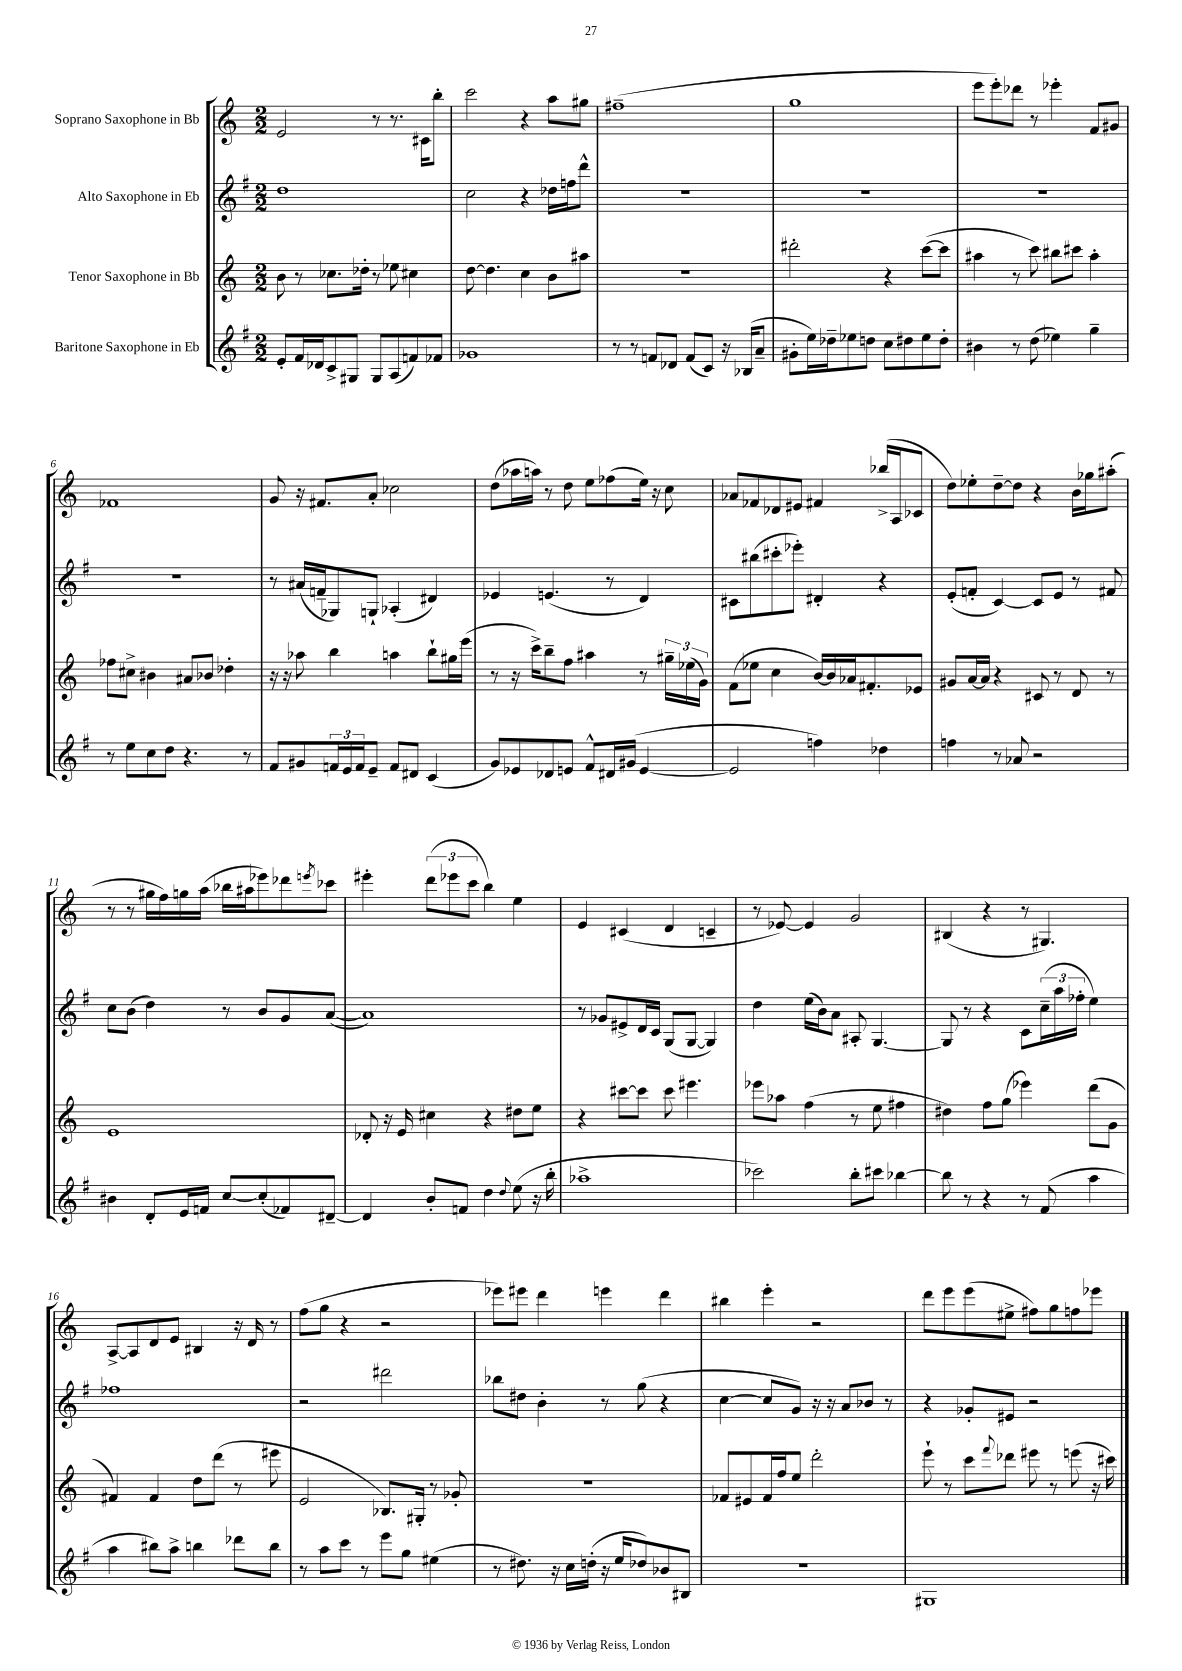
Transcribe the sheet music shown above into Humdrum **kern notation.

**kern	**kern	**kern	**kern
*part4	*part3	*part2	*part1
*staff4	*staff3	*staff2	*staff1
*I"Baritone Saxophone in Eb	*I"Tenor Saxophone in Bb	*I"Alto Saxophone in Eb	*I"Soprano Saxophone in Bb
*clefG2	*clefG2	*clefG2	*clefG2
*k[f#]	*k[]	*k[f#]	*k[]
*M2/2	*M2/2	*M2/2	*M2/2
=1	=1	=1	=1
8e'/L	8b\	1dd	2e/
16f#/L	8r	.	.
16d-X/J	.	.	.
8c^/	8.cc-X\L	.	.
8G#X/J	.	.	.
.	16dd-X'\Jk	.	.
8G#/L	8r	.	8r
(8A/	8ee-X\	.	8.r
8fn/)	4cc#X\	.	.
.	.	.	16c#X\KL
8f-X/J	.	.	8bb'\J
=2	=2	=2	=2
1g-X	[8dd\	2cc\	2ccc\
.	4.dd\]	.	.
.	4cc\	4r	4r
.	8b\L	16dd-X\LL	8aa\L
.	.	16ffn\J	.
.	8aa#X\J	8ddd^^\J	8gg#X\J
=3	=3	=3	=3
8r	1r	1r	(1ff#X~
8r	.	.	.
8fn/L	.	.	.
8d-X/J	.	.	.
(8f/L	.	.	.
8c/J)	.	.	.
16r	.	.	.
(16B-X/KL	.	.	.
8a~/J	.	.	.
=4	=4	=4	=4
8g#X'\L	2ddd#X'\	1r	1gg
16ee\L)	.	.	.
16dd-X~\J	.	.	.
8ee-X\	.	.	.
8ddn\J	.	.	.
8cc\L	4r	.	.
8dd#X\	.	.	.
8ee-\	([8ccc\L	.	.
8dd#'\J	8ccc\J]	.	.
=5	=5	=5	=5
4b#X\	4aa#X\	1r	8eee\L
.	.	.	8eee'\)
8r	8r	.	8ddd-X\J
(8dd\	8ccc\)	.	8r
4ee-X\)	8bb#X\L	.	4eee-X'\
.	8ccc#X\J	.	.
4gg~\	4aa#'\	.	8f/L
.	.	.	8g#X/J
!!LO:LB:g=z
=6	=6	=6	=6
8r	8ff-X\L	1r	1f-X
8ee\L	8cc#X^\J	.	.
8cc\	4b#X\	.	.
8dd\J	.	.	.
4.r	8a#X/L	.	.
.	8b-X/J	.	.
.	4dd-X'\	.	.
8r	.	.	.
=7	=7	=7	=7
8f#/L	16r	8r	8g/
.	16r	.	.
8g#X/	8aa-X\	(16a#X/LL	16r
.	.	16fn~/J	8.f#X/L
24fn/L	4bb\	8G-X/)	.
24e/	.	.	.
24f/J	.	.	.
8e~/J	.	8Gn`/J	8a'/J
8f/L	4aan\	(4A-X'/	2cc-X\
8d#X/J	.	.	.
(4c/	8bb`\L	4d#X/)	.
.	16gg#X\L	.	.
.	(16eee\JJ	.	.
=8	=8	=8	=8
8g/L)	8r	4e-X/	(8dd\L
8e-X/	16r	.	16aa-X\L
.	16ccc^\KL)	.	16aan\JJ)
8d-X/	8bb~\	(4.en/	8r
8en/J	8ff\J	.	8dd\
8f#^^/L	4aa#X\	.	8ee\L
16d#X/L	.	8r	(8ff-X\
(16g#X/JJ	.	.	.
[4e/	8r	4d/)	16ee\Jk)
.	.	.	16r
.	24gg#X~\LL	.	8cc\
.	(24ee-X\	.	.
.	24g\JJ)	.	.
=9	=9	=9	=9
2e/]	(8f\L	8c#X\L	8a-X/L
.	8ee-X\J	(8bb#X\	8f-X/
.	4cc\	8ccc#X'\	8d-X/
.	.	8eee-X'\J)	8e#X/J
4ffn\)	[16b/LL)	4d#X'/	4f#X/
.	16b/]	.	.
.	16a-X/J	.	.
.	8.f#X'/	.	.
4dd-X\	.	4r	(16bb-X^/LL
.	.	.	16A/J
.	8e-X/J	.	8c-X/J
=10	=10	=10	=10
4ffn\	8g#X/L	(8e'/L	8dd\L)
.	[16a/L	8fn'/J	8ee-X'\
.	16a/JJ]	.	.
8r	4r	[4c/)	[8dd~\
8a-X/	.	.	8dd\J]
2r	8c#X/	8c/L]	4r
.	8r	8e/J	.
.	8d/	8r	16b\LL
.	.	.	16gg-X\J
.	8r	8f#X/	(8aa#X'\J
!!LO:LB:g=z
=11	=11	=11	=11
4b#X\	1e	8cc\L	8r
.	.	(8b\J	8r
8d'/L	.	4dd\)	16gg#X\LL
.	.	.	16ff\)
16e/L	.	.	16ggn\
16fn/JJ	.	.	(16aa\JJ
[8cc/L	.	8r	16bb-X\LL
.	.	.	16aa#X\J
(8cc'/]	.	8b/L	8eee-X\)
8f-X/)	.	8g/	8ddd-X\
.	.	.	8qeeen/
[8d#X~/J	.	([8a/J	8ccc-X\J
=12	=12	=12	=12
4d#/]	8d-X'/	1a])	4eee#X'\
.	16r	.	.
.	16e/	.	.
8b'/L	4cc#X\	.	(12ddd\L
.	.	.	12eee-X\
8fn/J	.	.	.
.	.	.	12ccc\J
4dd\	4r	.	4bb\)
8qqdd/	.	.	.
(8ee\	8dd#X\L	.	4ee\
16r	8ee\J	.	.
16bb'\	.	.	.
=13	=13	=13	=13
1aa-X^	4r	8r	4e/
.	.	8g-X/L	.
.	[8ccc#X\L	8e#X^/	(4c#X/
.	8ccc#\J]	16d/L	.
.	.	16c/JJ	.
.	8ccc#\	(8G/L	4d/
.	4.eee#X\	[8G/J	.
.	.	4G/])	4cn~/
=14	=14	=14	=14
2ccc-X\)	8eee-X\L	4dd\	8r
.	8aa-X\J	.	[8e-X/)
.	(4ff\	(16ee\LL	4e-/]
.	.	16b\J)	.
.	.	8a\J	.
8bb'\L	8r	8A#X'/	2g/
8ccc#X\J	8ee\	[4.G/	.
[4bb-X\	4ff#X\	.	.
=15	=15	=15	=15
8bb-\]	4dd#X\)	8G/]	(4B#X/
8r	.	8r	.
4r	8ff\L	4r	4r
.	(8gg\J	.	.
8r	4eee-X\)	8c\L	8r
(8f#/	.	(24cc~\L	4.G#X/)
.	.	24aa\	.
.	.	24ff-X'\JJ	.
4aa\	(8ddd\L	4ee\)	.
.	8g\J	.	.
!!LO:LB:g=z
=16	=16	=16	=16
4aa\	4f#X/)	1ff-X	[8A^/L
.	.	.	8A/]
8bb#X\L)	4f#/	.	8d/
8aa^\J	.	.	8e/J
4bbn\	8dd\L	.	4B#X/
.	(8ddd\J	.	.
8ddd-X\L	8r	.	16r
.	.	.	16d/
8bb\J	8eee#X\	.	8r
=17	=17	=17	=17
8r	2e/	2r	(8ff\L
8aa\L	.	.	8gg\J
8ccc\J	.	.	4r
8r	.	.	.
8eee\L	8.B-X/L)	2ddd#X\	2r
8gg\J	.	.	.
.	16G#X'/Jk	.	.
(4ee#X\	8r	.	.
.	8g-X'/	.	.
=18	=18	=18	=18
8r	1r	8bb-X\L	8eee-X\L)
8.dd#X\)	.	8dd#X\J	8eee#X\J
.	.	4b'\	4ddd\
16r	.	.	.
16cc\LL	.	.	.
(16ddn'\JJ	.	.	.
16r	.	8r	4eeen\
16ee/KL	.	.	.
8dd-X/)	.	(8gg\	.
8b-X/	.	4r	4ddd\
8B#X/J	.	.	.
=19	=19	=19	=19
1r	8f-X/L	[4cc\	4bb#X\
.	8e#X/	.	.
.	16f-/L	8cc/L]	4eee'\
.	16ff/J	.	.
.	8ee/J	8g/J)	.
.	2ddd'\	16r	2r
.	.	16r	.
.	.	8a/L	.
.	.	8b-X/J	.
.	.	8r	.
=20	=20	=20	=20
1G#X	8eee`\	4r	8ddd\L
.	8r	.	8eee\
.	8ccc\L	8g-X'/L	(8eee\
.	8qqfff/	.	.
.	8ddd-X\J	8e#X/J	8ee#X^\J
.	8eee#X\	2r	8ff#X\L)
.	8r	.	8gg\
.	(8eeen\	.	8ffn\
.	16r	.	8eee-X\J
.	16ccc#X\)	.	.
==	==	==	==
*-	*-	*-	*-
